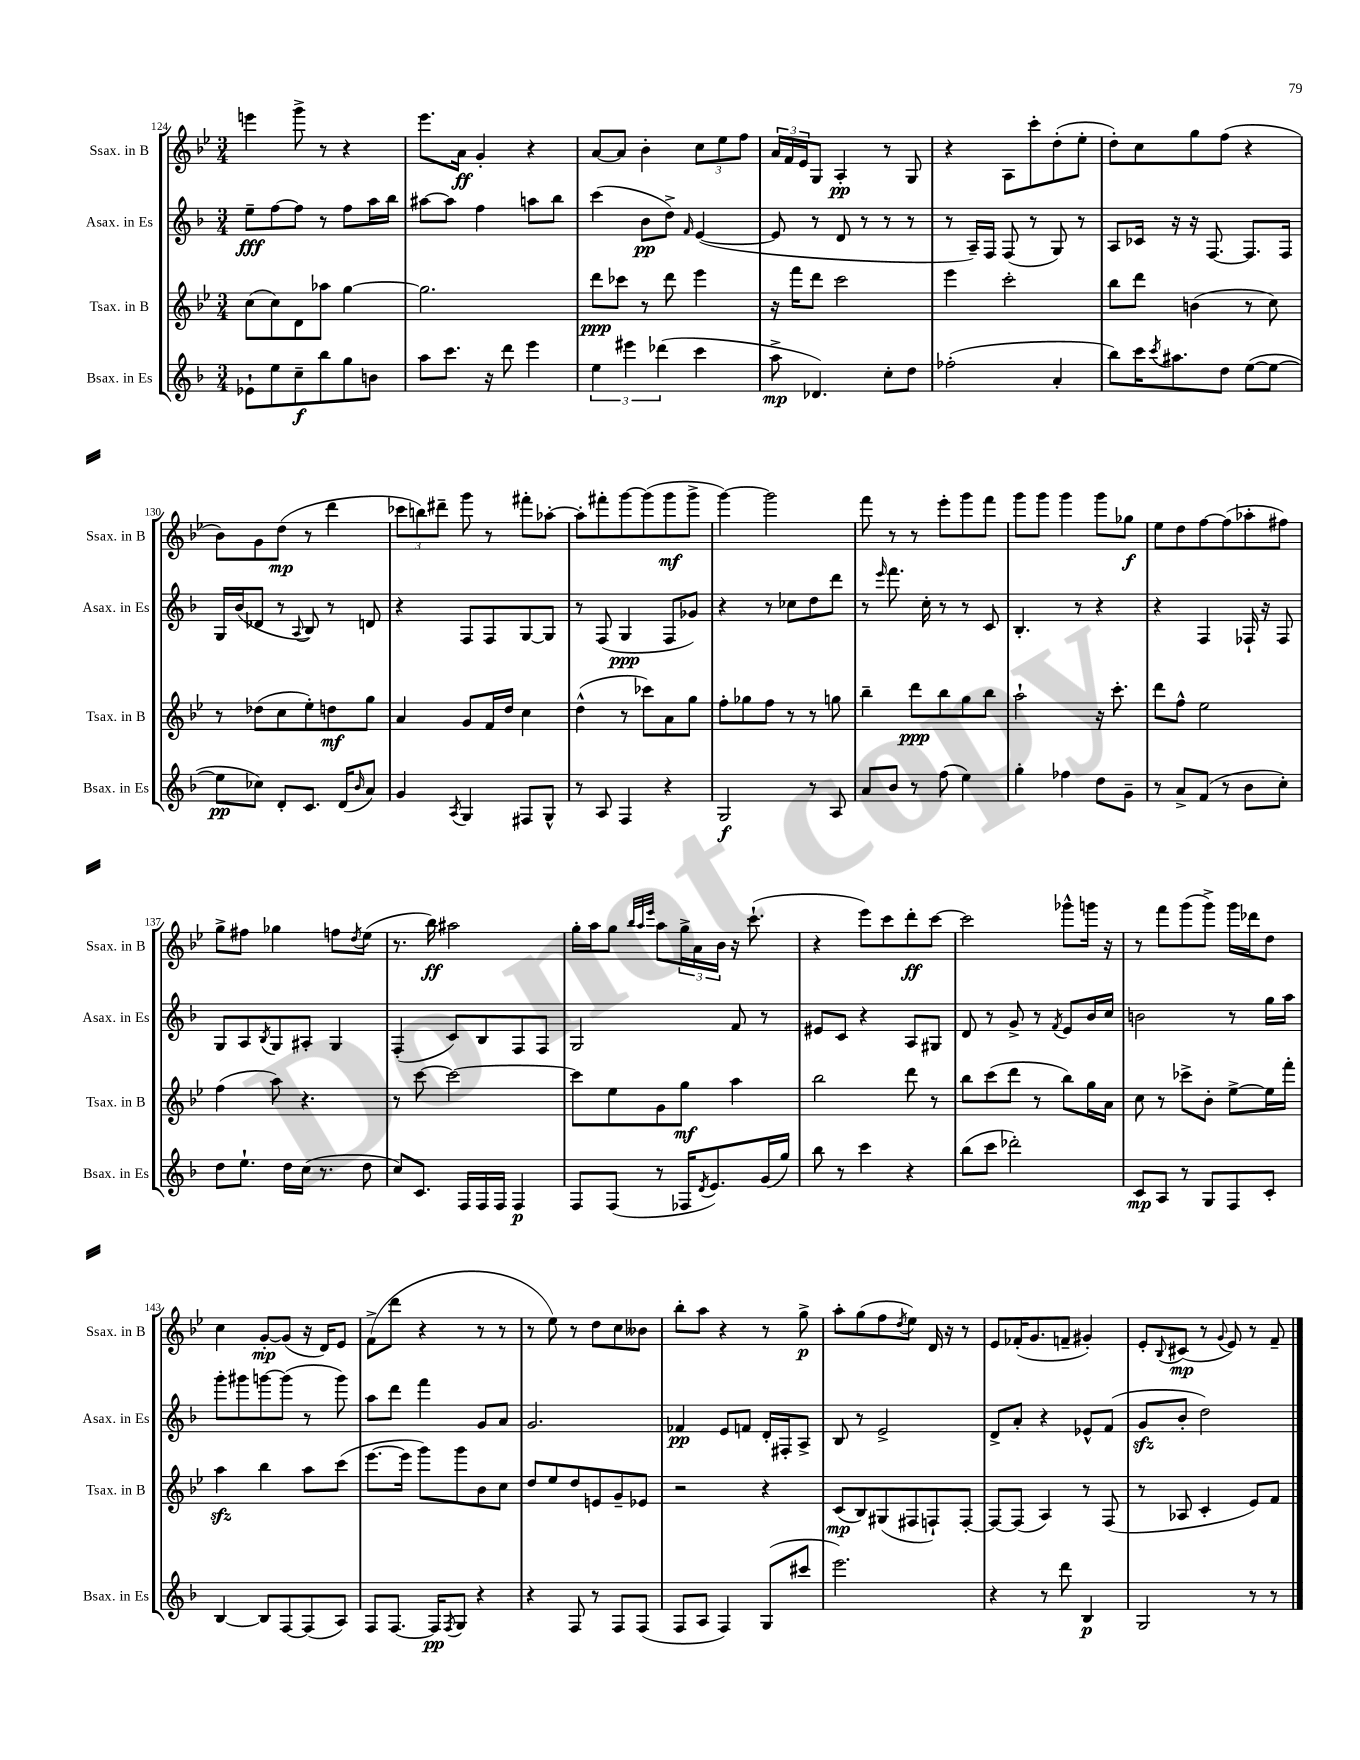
<<
\new StaffGroup <<
\new Staff = "s0" \with { instrumentName = "Ssax. in B" shortInstrumentName = "Ssax. in B" } {
    \clef treble \key bes \major \numericTimeSignature \time 3/4
    e'''4 g'''8-> r8 r4 |
    ees'''8. a'16\ff g'4-. r4 |
    a'8~ a'8 bes'4-. \tuplet 3/2 { c''8 ees''8 f''8 } |
    \tuplet 3/2 { a'16 f'16 ees'16 } g8 a4-.\pp r8 g8 |
    r4 a8 c'''8-. d''8-.( ees''8-. |
    d''8-.) c''8 g''8 f''8( r4 |
    bes'8) g'8 d''8\mp( r8 d'''4 |
    \tuplet 3/2 { ces'''8 b''8) dis'''8-- } g'''8 r8 fis'''8-. aes''8~-. |
    aes''8-. fis'''8-. g'''8~ g'''8( g'''8\mf g'''8-> |
    g'''4~) g'''2 |
    f'''8 r8 r8 ees'''8-. g'''8 f'''8 |
    g'''8 g'''8 g'''4 g'''8 ges''8\f |
    ees''8 d''8 f''8~ f''8( aes''8-. fis''8) |
    g''8-> fis''8 ges''4 f''8 \acciaccatura { d''8 } ees''8( |
    r8. bes''16\ff) ais''2 |
    g''16-. a''16 g''8 \grace { bes''32 a''32 ees'''32 } a''8 \tuplet 3/2 { g''16-> a'16 bes'16 } r16 c'''8.-!( |
    r4 ees'''8) c'''8 d'''8-.\ff c'''8~ |
    c'''2 ges'''8-^ g'''16 r16 |
    r8 f'''8 g'''8( g'''8->) g'''16 des'''16 d''8 |
    c''4 g'8~-.\mp g'8( r16 d'16) ees'8 |
    f'8->( d'''8 r4 r8 r8 |
    r8 ees''8) r8 d''8 c''8 beses'8 |
    bes''8-. a''8 r4 r8 g''8->\p |
    a''8-. g''8( f''8 \acciaccatura { d''8 } ees''8) d'16 r16 r8 |
    ees'8 fes'16-.( g'8. f'8-- gis'4-.) |
    ees'8-. \appoggiatura { bes8 } cis'8\mp( r8 \appoggiatura { g'8 } ees'8) r8 f'8-- \bar "|." |
}
\new Staff = "s1" \with { instrumentName = "Asax. in Es" shortInstrumentName = "Asax. in Es" } {
    \clef treble \key f \major \numericTimeSignature \time 3/4
    e''8--\fff f''8~ f''8 r8 f''8 a''16 bes''16 |
    ais''8~ ais''8 f''4 a''8 bes''8 |
    c'''4( bes'8\pp d''8->) \grace { f'16 } e'4~( |
    e'8 r8 d'8 r8 r8 r8 |
    r8 a16--) f16 f8( r8 g8) r8 |
    a8 ces'16 r16 r16 f8.~ f8. f16 |
    g16 bes'16( des'8 r8 \appoggiatura { a8 } bes8) r8 d'8 |
    r4 f8 f8 g8~ g8 |
    r8 f8( g4\ppp f8 ges'8) |
    r4 r8 ces''8 d''8 d'''8 |
    r8 \grace { e'''16 } f'''8. c''16-. r8 r8 c'8 |
    bes4.-. r8 r4 |
    r4 f4 fes16-! r16 fes8 |
    g8 a8 \acciaccatura { bes8 } g8 ais8-. g4 |
    f4-.( c'8) bes8 f8 f8 |
    g2 f'8 r8 |
    eis'8 c'8 r4 a8 gis8 |
    d'8 r8 g'8-> r8 \acciaccatura { f'8 } e'8 bes'16 c''16 |
    b'2 r8 g''16 a''16 |
    g'''8-. gis'''8 g'''8~ g'''8( r8 g'''8) |
    a''8 d'''8 f'''4 g'8 a'8 |
    g'2. |
    fes'4\pp e'8 f'8 d'16-. fis16-. a8-> |
    bes8 r8 e'2-> |
    d'8-> a'8-. r4 ees'8-^ f'8( |
    g'8\sfz bes'8-. d''2) \bar "|." |
}
\new Staff = "s2" \with { instrumentName = "Tsax. in B" shortInstrumentName = "Tsax. in B" } {
    \clef treble \key bes \major \numericTimeSignature \time 3/4
    c''8( c''8) d'8 aes''8 g''4~ |
    g''2. |
    d'''8\ppp ces'''8 r8 d'''8 ees'''4 |
    r16 f'''16 d'''8 c'''2 |
    ees'''4 c'''2-. |
    bes''8 d'''8 b'4( r8 c''8) |
    r8 des''8( c''8 ees''8-.) d''8\mf g''8 |
    a'4 g'8 f'16 d''16 c''4 |
    d''4-^( r8 ces'''8) a'8 g''8 |
    f''8-. ges''8 f''8 r8 r8 g''8 |
    bes''4-- d'''8\ppp bes''8 g''8 bes''8 |
    a''2-! r16 c'''8.-. |
    d'''8 f''8-^ ees''2 |
    f''4( a''8) r4. |
    r8 c'''8~ c'''2~ |
    c'''8 ees''8 g'8 g''8\mf a''4 |
    bes''2 d'''8 r8 |
    bes''8 c'''8( d'''8 r8 bes''8) g''16 a'16 |
    c''8 r8 ces'''8-> bes'8-. ees''8~-> ees''16 f'''16-. |
    a''4\sfz bes''4 a''8 c'''8( |
    ees'''8.~ ees'''16 g'''8) g'''8 bes'8 c''8 |
    d''8 ees''8 d''8 e'8 g'8-- ees'8 |
    r2 r4 |
    c'8\mp( bes8) gis8( fis8 f8-!) f8~-. |
    f8~ f8( a4) r8 f8( |
    r8 aes8 c'4-. ees'8) f'8 \bar "|." |
}
\new Staff = "s3" \with { instrumentName = "Bsax. in Es" shortInstrumentName = "Bsax. in Es" } {
    \clef treble \key f \major \numericTimeSignature \time 3/4
    ees'8-! e''8 c''8--\f bes''8 g''8 b'8 |
    a''8 c'''8. r16 d'''8 e'''4 |
    \tuplet 3/2 { e''4 eis'''4 des'''4( } c'''4 |
    a''8->\mp des'4.) c''8-. d''8 |
    fes''2-.( a'4-. |
    bes''8) c'''16 \acciaccatura { c'''8 } ais''8. d''8 e''8~( e''8~ |
    e''8\pp ces''8) d'8-. c'8. d'16( \grace { bes'16 } a'8) |
    g'4 \acciaccatura { a8 } g4 fis8 g8-^ |
    r8 a8 f4 r4 |
    g2\f r8 a8 |
    a'8 bes'8 r8 f''8( e''4) |
    g''4-. fes''4 d''8 g'8-- |
    r8 a'8-> f'8( r8 bes'8 c''8-.) |
    d''8 e''8.-! d''16 c''16( r8. d''8 |
    c''8) c'8. f16 f16 f16 f4\p |
    f8 f8( r8 fes16 \acciaccatura { d'8 } e'8.) g'16( g''16) |
    bes''8 r8 c'''4 r4 |
    bes''8( c'''8 des'''2-.) |
    c'8\mp a8 r8 g8 f8 c'8-. |
    bes4~ bes8 f8~ f8( a8) |
    f8 f8.~ f16\pp \acciaccatura { f8 } g8 r4 |
    r4 f8 r8 f8 f8( |
    f8 a8 f4) g8( cis'''8 |
    e'''2.) |
    r4 r8 d'''8 bes4\p |
    g2 r8 r8 \bar "|." |
}
>>
>>
\layout { \context { \Score currentBarNumber = #124 } }
